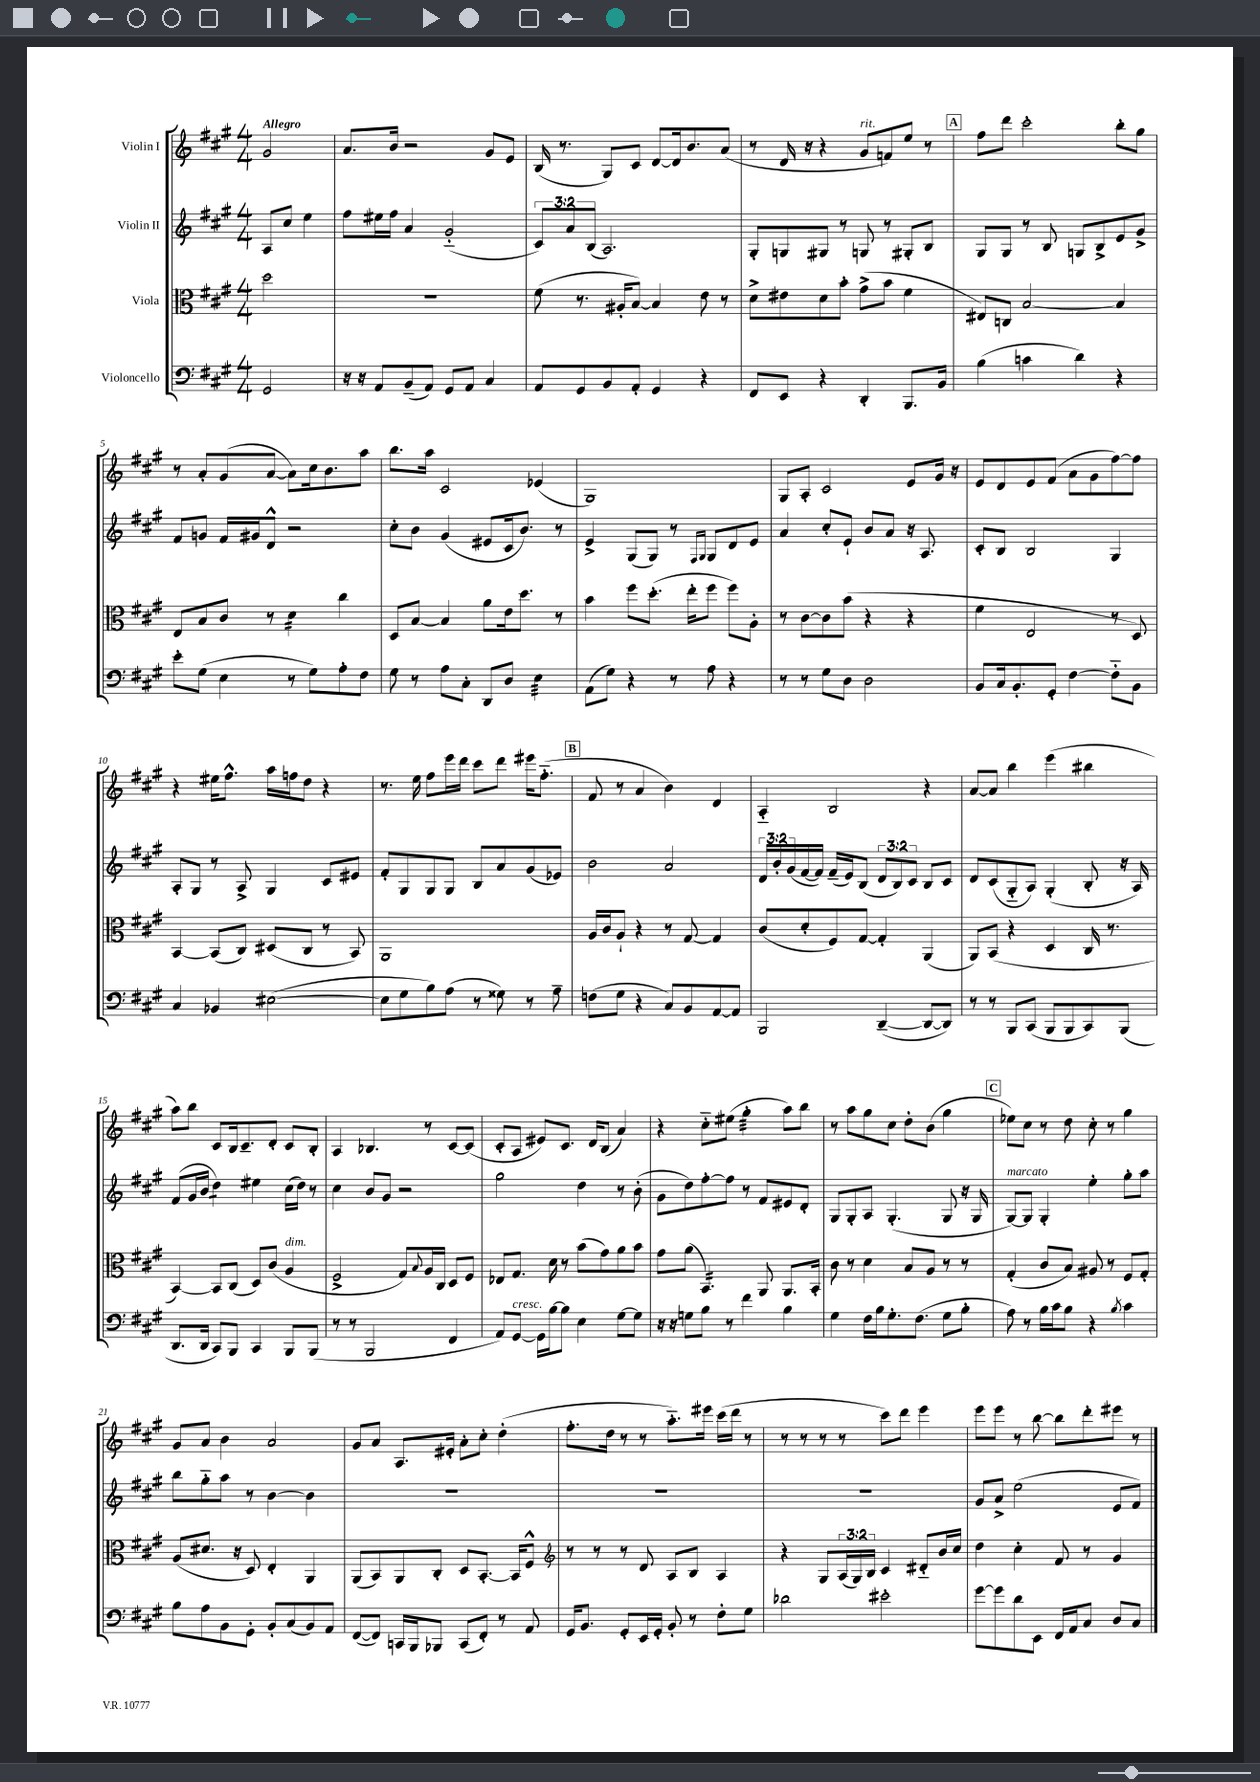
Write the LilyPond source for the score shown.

<<
\new StaffGroup <<
\new Staff = "s0" \with { instrumentName = "Violin I" } {
    \clef treble \key a \major \numericTimeSignature \time 4/4 \partial 2 \tempo "Allegro"
    gis'2 |
    a'8. b'16 r2 gis'8 e'8 |
    b16( r8. gis8) cis'8 d'8~ d'16 b'8. a'8( |
    r8 d'16 r16 r4 gis'8^\markup { \italic "rit." } f'8) e''8 r8 |
    \mark \markup { \box "A" } fis''8 d'''8 cis'''2-. b''8-. gis''8 |
    r8 a'8-. gis'8( a'8~ a'8) cis''16 b'8. a''8 |
    b''8. a''16 cis'2 ees'4( |
    gis1) |
    gis8 a8-. cis'2 e'8 gis'16 r16 |
    e'8 d'8 e'8 fis'8( a'8 gis'8 fis''8~) fis''8 |
    r4 eis''16 fis''8.-^ a''16 f''16 d''8 r4 |
    r8. e''16 fis''8 e'''16 d'''16 cis'''8 d'''8 eis'''16 fis''8.-_( |
    \mark \markup { \box "B" } fis'8 r8 a'4 b'4) d'4 |
    a4-_ b2 r4 |
    a'8~ a'8 b''4 e'''4( bis''4 |
    a''8) b''8 cis'8 b16 cis'8.-- d'8-. cis'8 b8-. |
    a4 bes4. r8 cis'8~ cis'8( |
    cis'8-. a8 eis'8) cis'8. d'16 b8( a'4) |
    r4 cis''8-_ eis''8( gis''4:32-. a''8) b''8 |
    r8 a''8 gis''8 cis''8 d''8-. b'8( gis''4 |
    \mark \markup { \box "C" } ees''8) cis''8 r8 d''8 cis''8-. r8 gis''4 |
    gis'8 a'8 b'4 a'2 |
    gis'8 a'8 a8. eis'16-. a'8-. cis''8-. d''4-.( |
    fis''8.-. d''16 r8 r8 a''8.-_) eis'''16 cis'''16( d'''16 r8 |
    r8 r8 r8 r8 cis'''8) d'''8 e'''4 |
    e'''8 e'''8 r8 b''8~ b''8 d'''8-. eis'''8 r8 \bar "|." |
}
\new Staff = "s1" \with { instrumentName = "Violin II" } {
    \clef treble \key a \major \numericTimeSignature \time 4/4 \override Staff.TupletNumber.text = #tuplet-number::calc-fraction-text \partial 2
    a8 cis''8 e''4 |
    fis''8 eis''16 fis''16 a'4 gis'2-_( |
    \tuplet 3/2 { cis'8) a'8 b8( } a2.) |
    gis8-. g8 gis8 r8 g8 r8 gis8-. b8 |
    \mark \markup { \box "A" } gis8 gis8 r8 b8 g8 b8-> e'8 gis'8-> |
    fis'8 g'8 fis'16 gis'16 d'8-^ r2 |
    cis''8-. b'8 gis'4( eis'8 cis'16 b'8.) r8 |
    e'4-> gis8( gis8) r8 \grace { fis16 gis16 } gis8 d'8 e'8 |
    a'4 cis''8-. e'8-! b'8 a'8 r16 a8. |
    cis'8-. b8 b2 gis4 |
    a8-. gis8 r8 a8-> gis4 cis'8 eis'8 |
    fis'8-. gis8 gis8 gis8 b8 a'8 gis'8( ees'8) |
    \mark \markup { \box "B" } b'2 a'2 |
    \tuplet 3/2 { d'16 b'16-. gis'16( } fis'16~ fis'16) fis'16--( e'16) b8( \tuplet 3/2 { d'8 b8) cis'8 } b8 cis'8 |
    d'8 cis'8( gis8-_ a8) gis4-.( b8-. r16 a16) |
    fis'8( gis'16 b'16 d''4:8) eis''4 cis''16( d''16) r8 |
    cis''4 b'8 gis'8 r2 |
    gis''2 d''4 r8 b'8-.( |
    gis'8 d''8) fis''8~-. fis''8 r8 fis'8 eis'8 d'8-. |
    gis8 gis8-. a8 gis4.-.( gis8 r16 gis16 |
    \mark \markup { \box "C" } gis8~^\markup { \italic "marcato" }) gis8 gis4-. e''4-. gis''8-. a''8 |
    b''8 gis''8-_ a''8 r8 b'4~ b'4 |
    R1 |
    R1 |
    R1 |
    gis'8 a'8-> e''2( e'8 fis'8) \bar "|." |
}
\new Staff = "s2" \with { instrumentName = "Viola" } {
    \clef alto \key a \major \numericTimeSignature \time 4/4 \override Staff.TupletNumber.text = #tuplet-number::calc-fraction-text \partial 2
    d''2 |
    R1 |
    fis'8( r8. ais16-. b8~) b4 e'8 r8 |
    d'8-> eis'8 d'8 b'8-. gis'8->( b'8 fis'4 |
    \mark \markup { \box "A" } eis8) c8 b2~ b4 |
    e8 b8 cis'8 r8 d'4:16 cis''4 |
    d8 b8~ b4 a'8 e'16 d''8. r8 |
    b'4 fis''8 d''8.-.( e''16-. fis''8 fis''8) a8-. |
    r8 cis'8~ cis'8 b'8( r4 r4 |
    fis'4 e2 r8 d8) |
    b,4~ b,8( cis8) dis8( cis8 r8 b,8) |
    a,1 |
    \mark \markup { \box "B" } a16 cis'16 a8-! r4 r8 gis8~ gis4 |
    cis'8( d'8-. fis8) gis8~ gis4-. a,4( |
    a,8) b,8( r4 d4 cis16 r8. |
    b,4~) b,8 cis8( d8) cis'8( a4^\markup { \italic "dim." } |
    fis2-> gis8) \appoggiatura { b8 } a16 cis16 d8 fis8 |
    ees8 gis8. d'16 r8 b'8( gis'8) a'8 b'8 |
    gis'8 a'8( b,4.:16) a,8 a,8. b,16-. |
    cis'8 r8 d'4 b8 a8 r8 r8 |
    \mark \markup { \box "C" } gis4-.( cis'8 b8) ais8 r8 fis8 gis8-. |
    a8( dis'8. r16 d8) e4-. a,4 |
    a,8( b,8) a,8 cis8-. d8 b,8.~-. b,16 fis8-^ |
    \clef treble r8 r8 r8 d'8 a8 b8 a4 |
    r4 gis8 \tuplet 3/2 { a16( gis16) b16 } cis'4 dis'8-_ b'16 cis''16 |
    d''4 cis''4-. fis'8 r8 gis'4 \bar "|." |
}
\new Staff = "s3" \with { instrumentName = "Violoncello" } {
    \clef bass \key a \major \numericTimeSignature \time 4/4 \partial 2
    gis,2 |
    r16 r16 a,8 b,8--( a,8) gis,8 a,8 cis4 |
    a,8 gis,8 b,8 a,8-. gis,4 r4 |
    fis,8 e,8 r4 d,4-. b,,8. b,16 |
    \mark \markup { \box "A" } b4( c'4 d'4) r4 |
    e'8-. gis8( e4 r8 gis8) a8-. fis8 |
    gis8 r8 a8 cis8-. d,8 d8 e4:32 |
    a,8( gis8) r4 r8 a8 r4 |
    r8 r8 gis8 d8 d2 |
    b,8 cis16 b,8.-. gis,8-. fis4~ fis8-_ b,8 |
    cis4 bes,4 eis2~( |
    eis8 gis8 b8) a8( r8 gisis8) r8 a8-- |
    \mark \markup { \box "B" } f8( gis8 r4 cis8) b,8 a,8~ a,8 |
    b,,2 d,4~--( d,8~ d,8) |
    r8 r8 b,,8 cis,8( b,,8 b,,8 cis,8) b,,8( |
    d,8. d,16 cis,8) b,,8 cis,4 b,,8 b,,8( |
    r8 r8 b,,2 fis,4 |
    a,8) gis,8~^\markup { \italic "cresc." } gis,16 b16~ b8 e4 gis8~ gis8 |
    r16 r16 g8 b8 r8 fis'4 b4 |
    gis4 fis16 b16 gis8.-. fis8.( gis8 b8-. |
    \mark \markup { \box "C" } a8) r8 b16 cis'16 b8 r4 \acciaccatura { b8 } cis'4 |
    b8 a8 b,8 gis,8-. b,8-. cis8( b,8) a,8 |
    fis,8~( fis,8) c,16 b,,16 bes,,8 c,8( fis,8-.) r8 a,8 |
    gis,16 b,8. gis,8-. e,16 gis,16-. b,8-. r8 fis8-. gis8 |
    des'2 eis'2-. |
    gis'8~ gis'8 d'8 e,8 fis,16 a,16 cis8 d8 cis8 \bar "|." |
}
>>
>>
